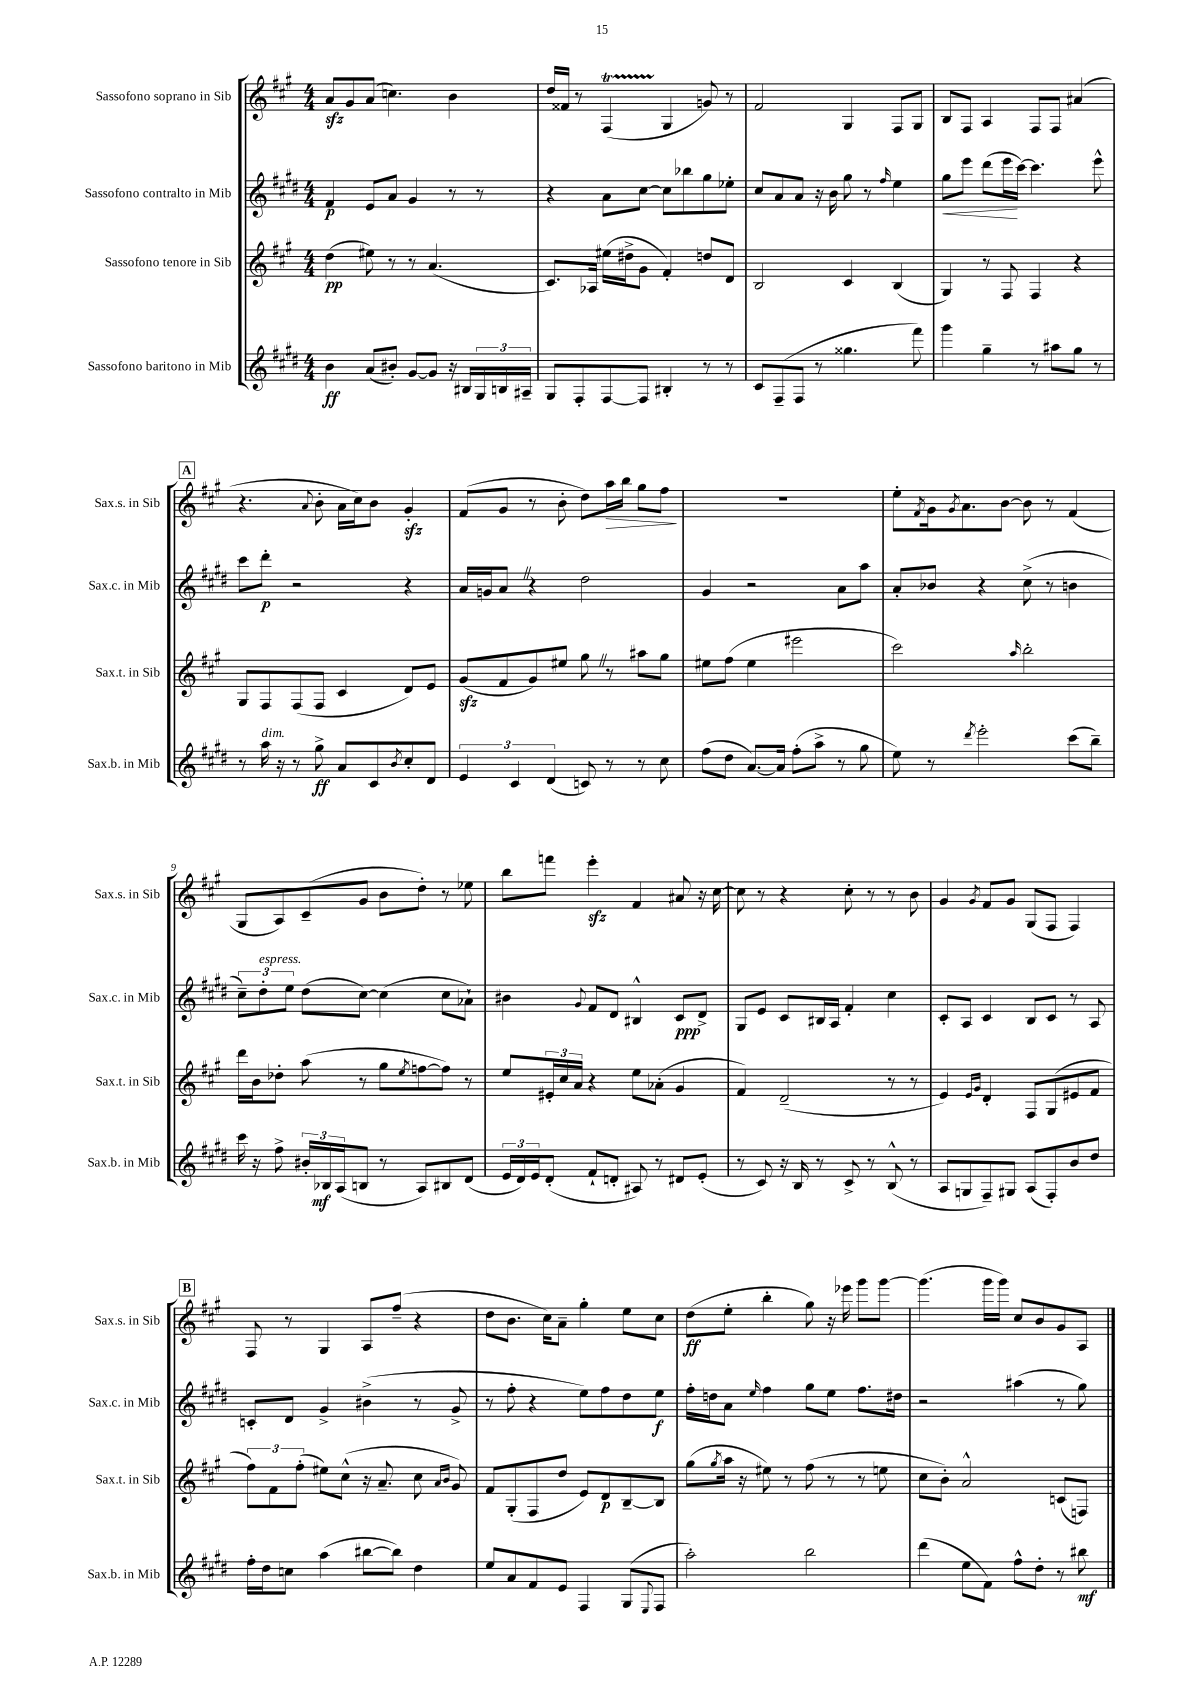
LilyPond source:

<<
\new StaffGroup <<
\new Staff = "s0" \with { instrumentName = "Sassofono soprano in Sib" shortInstrumentName = "Sax.s. in Sib" } {
    \clef treble \key a \major \numericTimeSignature \time 4/4
    a'8\sfz gis'8 a'8( c''4.) b'4 |
    d''16 fisis'16 r8 fis4\startTrillSpan( gis4\stopTrillSpan g'8) r8 |
    fis'2 gis4 fis8 gis8 |
    b8 fis8 a4 fis8 fis8 ais'4( |
    \mark \markup { \box "A" } r4. \appoggiatura { a'8 } b'8-. a'16 cis''16) b'8 gis'4-.\sfz |
    fis'8( gis'8 r8 b'8-. d''8) a''16\> b''16 gis''8 fis''8\! |
    R1 |
    e''8-. \acciaccatura { fis'8 } gis'16 \acciaccatura { gis'8 } a'8. b'8~ b'8 r8 fis'4( |
    gis8 a8) cis'8--( gis'8 b'8 d''8-.) r8 ees''8 |
    b''8 f'''8 e'''4-.\sfz fis'4 ais'8 r16 cis''16~ |
    cis''8 r8 r4 cis''8-. r8 r8 b'8 |
    gis'4 \acciaccatura { gis'8 } fis'8 gis'8 gis8( fis8 fis4) |
    \mark \markup { \box "B" } fis8 r8 gis4 a8 fis''8--( r4 |
    d''8 b'8. cis''16) a'8-- gis''4-. e''8 cis''8 |
    d''8\ff( e''8-. b''4-. gis''8) r16 ees'''16 gis'''8 gis'''8~ |
    gis'''4.( gis'''16 gis'''16) cis''8 b'8 gis'8 a8 \bar "|." |
}
\new Staff = "s1" \with { instrumentName = "Sassofono contralto in Mib" shortInstrumentName = "Sax.c. in Mib" } {
    \clef treble \key e \major \numericTimeSignature \time 4/4
    fis'4\p e'8 a'8 gis'4 r8 r8 |
    r4 a'8 cis''8~ cis''8 bes''8 gis''8 ees''8-. |
    cis''8 a'8 a'8 r16 b'16 gis''8 r8 \grace { fis''16 } e''4 |
    gis''8\< e'''8 dis'''8( e'''16\! cis'''16~) cis'''4. e'''8-^ |
    \mark \markup { \box "A" } cis'''8 dis'''8-.\p r2 r4 |
    a'16 g'16 a'8 \once \override BreathingSign.text = \markup { \musicglyph "scripts.caesura.straight" } \breathe r4 dis''2 |
    gis'4 r2 a'8 a''8 |
    a'8-. bes'8 r4 cis''8->( r8 b'4 |
    \tuplet 3/2 { cis''8--) dis''8-.^\markup { \italic "espress." } e''8 } dis''8( cis''8~) cis''4( cis''8 aes'8-!) |
    bis'4 \appoggiatura { gis'8 } fis'8 dis'8 bis4-^ cis'8\ppp dis'8-> |
    gis8 e'8 cis'8 bis16 a16 fis'4-. cis''4 |
    cis'8-. a8 cis'4 b8 cis'8 r8 a8 |
    \mark \markup { \box "B" } c'8-. dis'8 gis'4-> bis'4->( r8 gis'8-> |
    r8 fis''8-. r4 e''8) fis''8 dis''8 e''8\f |
    fis''16-. d''16 a'8 \grace { e''16 } fis''4 gis''8 e''8 fis''8. dis''16 |
    r2 ais''4( r8 gis''8) \bar "|." |
}
\new Staff = "s2" \with { instrumentName = "Sassofono tenore in Sib" shortInstrumentName = "Sax.t. in Sib" } {
    \clef treble \key a \major \numericTimeSignature \time 4/4
    d''4\pp( eis''8) r8 r8 a'4.( |
    cis'8.) aes16 eis''16( dis''16-> gis'8 fis'4-.) d''8 d'8 |
    b2 cis'4 b4( |
    gis4) r8 fis8 fis4 r4 |
    \mark \markup { \box "A" } gis8 fis8 fis8( fis8 cis'4 d'8) e'8 |
    gis'8\sfz( fis'8 gis'8) eis''8 gis''8 \once \override BreathingSign.text = \markup { \musicglyph "scripts.caesura.straight" } \breathe r8 ais''8 gis''8 |
    eis''8 fis''8( eis''4 eis'''2 |
    cis'''2) \grace { a''16 } b''2-. |
    d'''16 b'16 des''8-. a''8( r8 gis''8 \acciaccatura { e''8 } f''8~ f''8) r8 |
    e''8 \tuplet 3/2 { eis'16-. cis''16 a'16 } r4 e''8 aes'8-.( gis'4 |
    fis'4) d'2--( r8 r8 |
    e'4) \grace { e'16 gis'16 } d'4-. fis8 gis8( eis'8 fis'8 |
    \mark \markup { \box "B" } \tuplet 3/2 { fis''8) fis'8 fis''8-.( } eis''8) cis''8-^( r16 a'8.-- cis''8 \grace { a'16 b'16 } gis'8) |
    fis'8 gis8-.( fis8 d''8 e'8) d'8\p b8~-- b8 |
    gis''8( \acciaccatura { gis''8 } a''16 r16 eis''8) r8 fis''8( r8 r8 e''8 |
    cis''8 b'8-.) a'2-^ c'8( f8) \bar "|." |
}
\new Staff = "s3" \with { instrumentName = "Sassofono baritono in Mib" shortInstrumentName = "Sax.b. in Mib" } {
    \clef treble \key e \major \numericTimeSignature \time 4/4
    b'4\ff a'8( bis'8-.) gis'8~ gis'8 r16 bis16 \tuplet 3/2 { gis16 b16 ais16-- } |
    gis8 fis8-. fis8~ fis8 bis4-. r8 r8 |
    cis'8 fis8--( fis8 r8 gisis''4. fis'''8) |
    gis'''4 gis''4-- r8 ais''8 gis''8 r8 |
    \mark \markup { \box "A" } r8 a''16^\markup { \italic "dim." } r16 r8 gis''8->\ff a'8 cis'8 \acciaccatura { b'8 } cis''8-. dis'8 |
    \tuplet 3/2 { e'4 cis'4 dis'4( } c'8) r8 r8 cis''8 |
    fis''8( dis''8 a'8.~) a'16 fis''8-.( a''8-> r8 gis''8 |
    e''8) r8 \acciaccatura { dis'''8 } e'''2-. cis'''8( b''8--) |
    cis'''16 r16 fis''8-> \tuplet 3/2 { bis'16-. bes16\mf a16( } b8 r8 a8) bis8 dis'8( |
    \tuplet 3/2 { e'16 dis'16) e'16 } dis'8-.( fis'8-! d'8-. ais8) r8 dis'8 e'8-.( |
    r8 cis'8) r16 b16 r8 cis'8-> r8 b8-^( r8 |
    a8 g8 fis8--) gis8 a8( fis8-.) b'8 dis''8 |
    \mark \markup { \box "B" } fis''16-. dis''16 c''8 a''4( bis''8~ bis''8) dis''4 |
    e''8 a'8 fis'8 e'8 fis4 gis8( \appoggiatura { e8 } fis8 |
    a''2-.) b''2 |
    dis'''4( e''8 fis'8) fis''8-^ dis''8-. r8 bis''8\mf \bar "|." |
}
>>
>>
